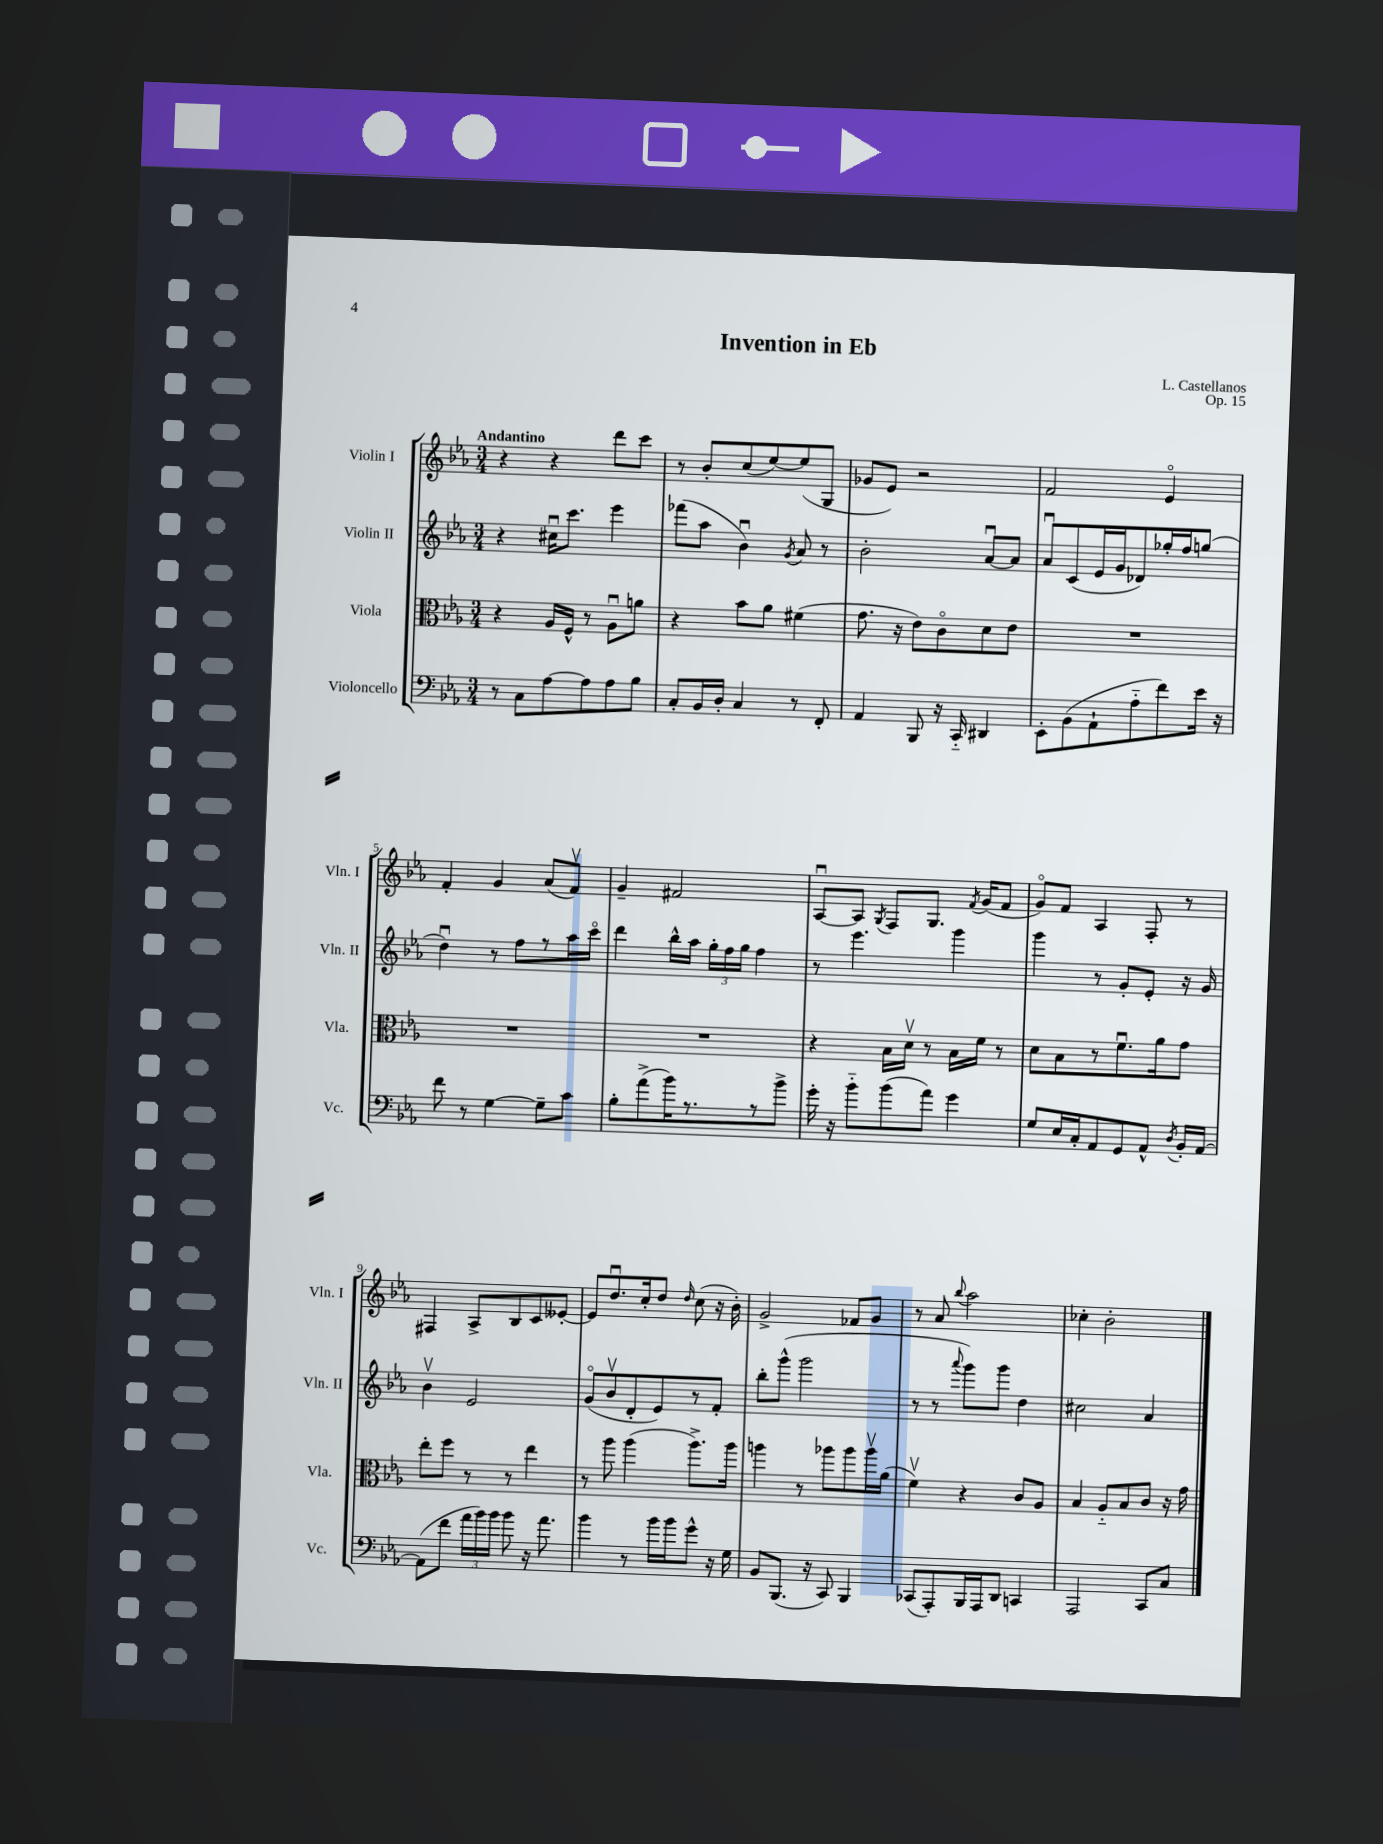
\header { title = "Invention in Eb" composer = "L. Castellanos" opus = "Op. 15" }
<<
\new StaffGroup <<
\new Staff = "s0" \with { instrumentName = "Violin I" shortInstrumentName = "Vln. I" } {
    \clef treble \key ees \major \numericTimeSignature \time 3/4 \tempo "Andantino"
    \autoBeamOff r4 r4 d'''8[ c'''8] |
    r8 bes'8[-. c''8( ees''8~) ees''8( g8] |
    ges'8[ ees'8]) r2 |
    f'2 ees'4\flageolet |
    f'4-. g'4 aes'8[( f'8]\upbow) |
    g'4-- fis'2 |
    aes8[~\downbow aes8] \acciaccatura { g8 } f8[ g8.] \acciaccatura { f'8 } g'16[( f'8] |
    g'8[\flageolet) f'8] aes4 f8-. r8 |
    fis4 aes8[-> bes8 c'8 eeses'8]~-. |
    eeses'8[ d''8.\downbow c''16-. d''8] \grace { d''16 } c''8( r16 bes'16-.) |
    g'2-> fes'8[ g'8] |
    r8 aes'8 \appoggiatura { bes''8 } aes''2 |
    ces''4-. bes'2-. \bar "|." |
}
\new Staff = "s1" \with { instrumentName = "Violin II" shortInstrumentName = "Vln. II" } {
    \clef treble \key ees \major \numericTimeSignature \time 3/4
    \autoBeamOff r4 cis''16[\downbow c'''8.] ees'''4 |
    fes'''8[( aes''8] bes'4\downbow) \acciaccatura { g'8 } aes'8 r8 |
    bes'2-. aes'8[~\downbow aes'8] |
    aes'8[\downbow c'8( ees'16 g'16 des'8) ges''16-. f''16 g''8]( |
    d''4\downbow) r8 f''8[ r8 aes''16 c'''16]\flageolet |
    d'''4 bes''16[-^ aes''16] \tuplet 3/2 { g''16[-. f''16 g''16] } f''4 |
    r8 ees'''4. g'''4 |
    g'''4 r8 g'8[-. ees'8]-. r16 g'16 |
    bes'4\upbow ees'2 |
    g'8[\flageolet( bes'8\upbow d'8-. ees'8) r8 f'8]-. |
    bes''8[-. g'''8]-^( g'''2 |
    r8 r8 \appoggiatura { aes'''8 } g'''8[) g'''8] d''4 |
    cis''2 aes'4 \bar "|." |
}
\new Staff = "s2" \with { instrumentName = "Viola" shortInstrumentName = "Vla." } {
    \clef alto \key ees \major \numericTimeSignature \time 3/4
    \autoBeamOff r4 aes16[ f16]-^ r8 aes8[\downbow a'8] |
    r4 bes'8[ aes'8] fis'4( |
    g'8. r16 ees'8[) c'8\flageolet d'8 ees'8] |
    R2. |
    R2. |
    R2. |
    r4 bes16[ d'16]\upbow r8 bes16[ f'16] r8 |
    d'8[ bes8 r8 f'8.\downbow aes'16 g'8] |
    ees''8[-. f''8] r8 r8 ees''4 |
    r8 aes''8 aes''4( aes''8.[->) aes''16] |
    a''4 r8 aes''8[ aes''8 aes''16\upbow aes'16]( |
    f'4\upbow) r4 c'8[ aes8] |
    bes4 aes8[-_ bes8 c'8] r16 g'16 \bar "|." |
}
\new Staff = "s3" \with { instrumentName = "Violoncello" shortInstrumentName = "Vc." } {
    \clef bass \key ees \major \numericTimeSignature \time 3/4
    \autoBeamOff r8 c8[ aes8~ aes8 aes8 bes8] |
    c8[-. bes,16 d16]-. c4 r8 f,8-. |
    aes,4 bes,,8 r16 c,16-_ dis,4 |
    ees,8[-. bes,8( aes,8-! aes8-_ f'8) ees'16] r16 |
    f'8 r8 g4~ g8[-- c'8] |
    bes8[-. aes'8->( bes'16) r8. r8 bes'8]-> |
    g'16-. r16 bes'8[-_ bes'8( aes'8]) g'4 |
    g8[ ees16 c16-. aes,8 g,8 aes,8]-^ \acciaccatura { d8 } bes,16[-. aes,16]~ |
    aes,8[( f'8] \tuplet 3/2 { aes'16[ bes'16) bes'16] } bes'8 r16 aes'8. |
    bes'4 r8 bes'16[ bes'16 g'8]-^ r16 g16 |
    bes,8[ bes,,8.]( r16 c,8) bes,,4 |
    ces,8[( aes,,8-.) bes,,16 aes,,16 d,8] c,4 |
    aes,,2 c,8[ c8] \bar "|." |
}
>>
>>
